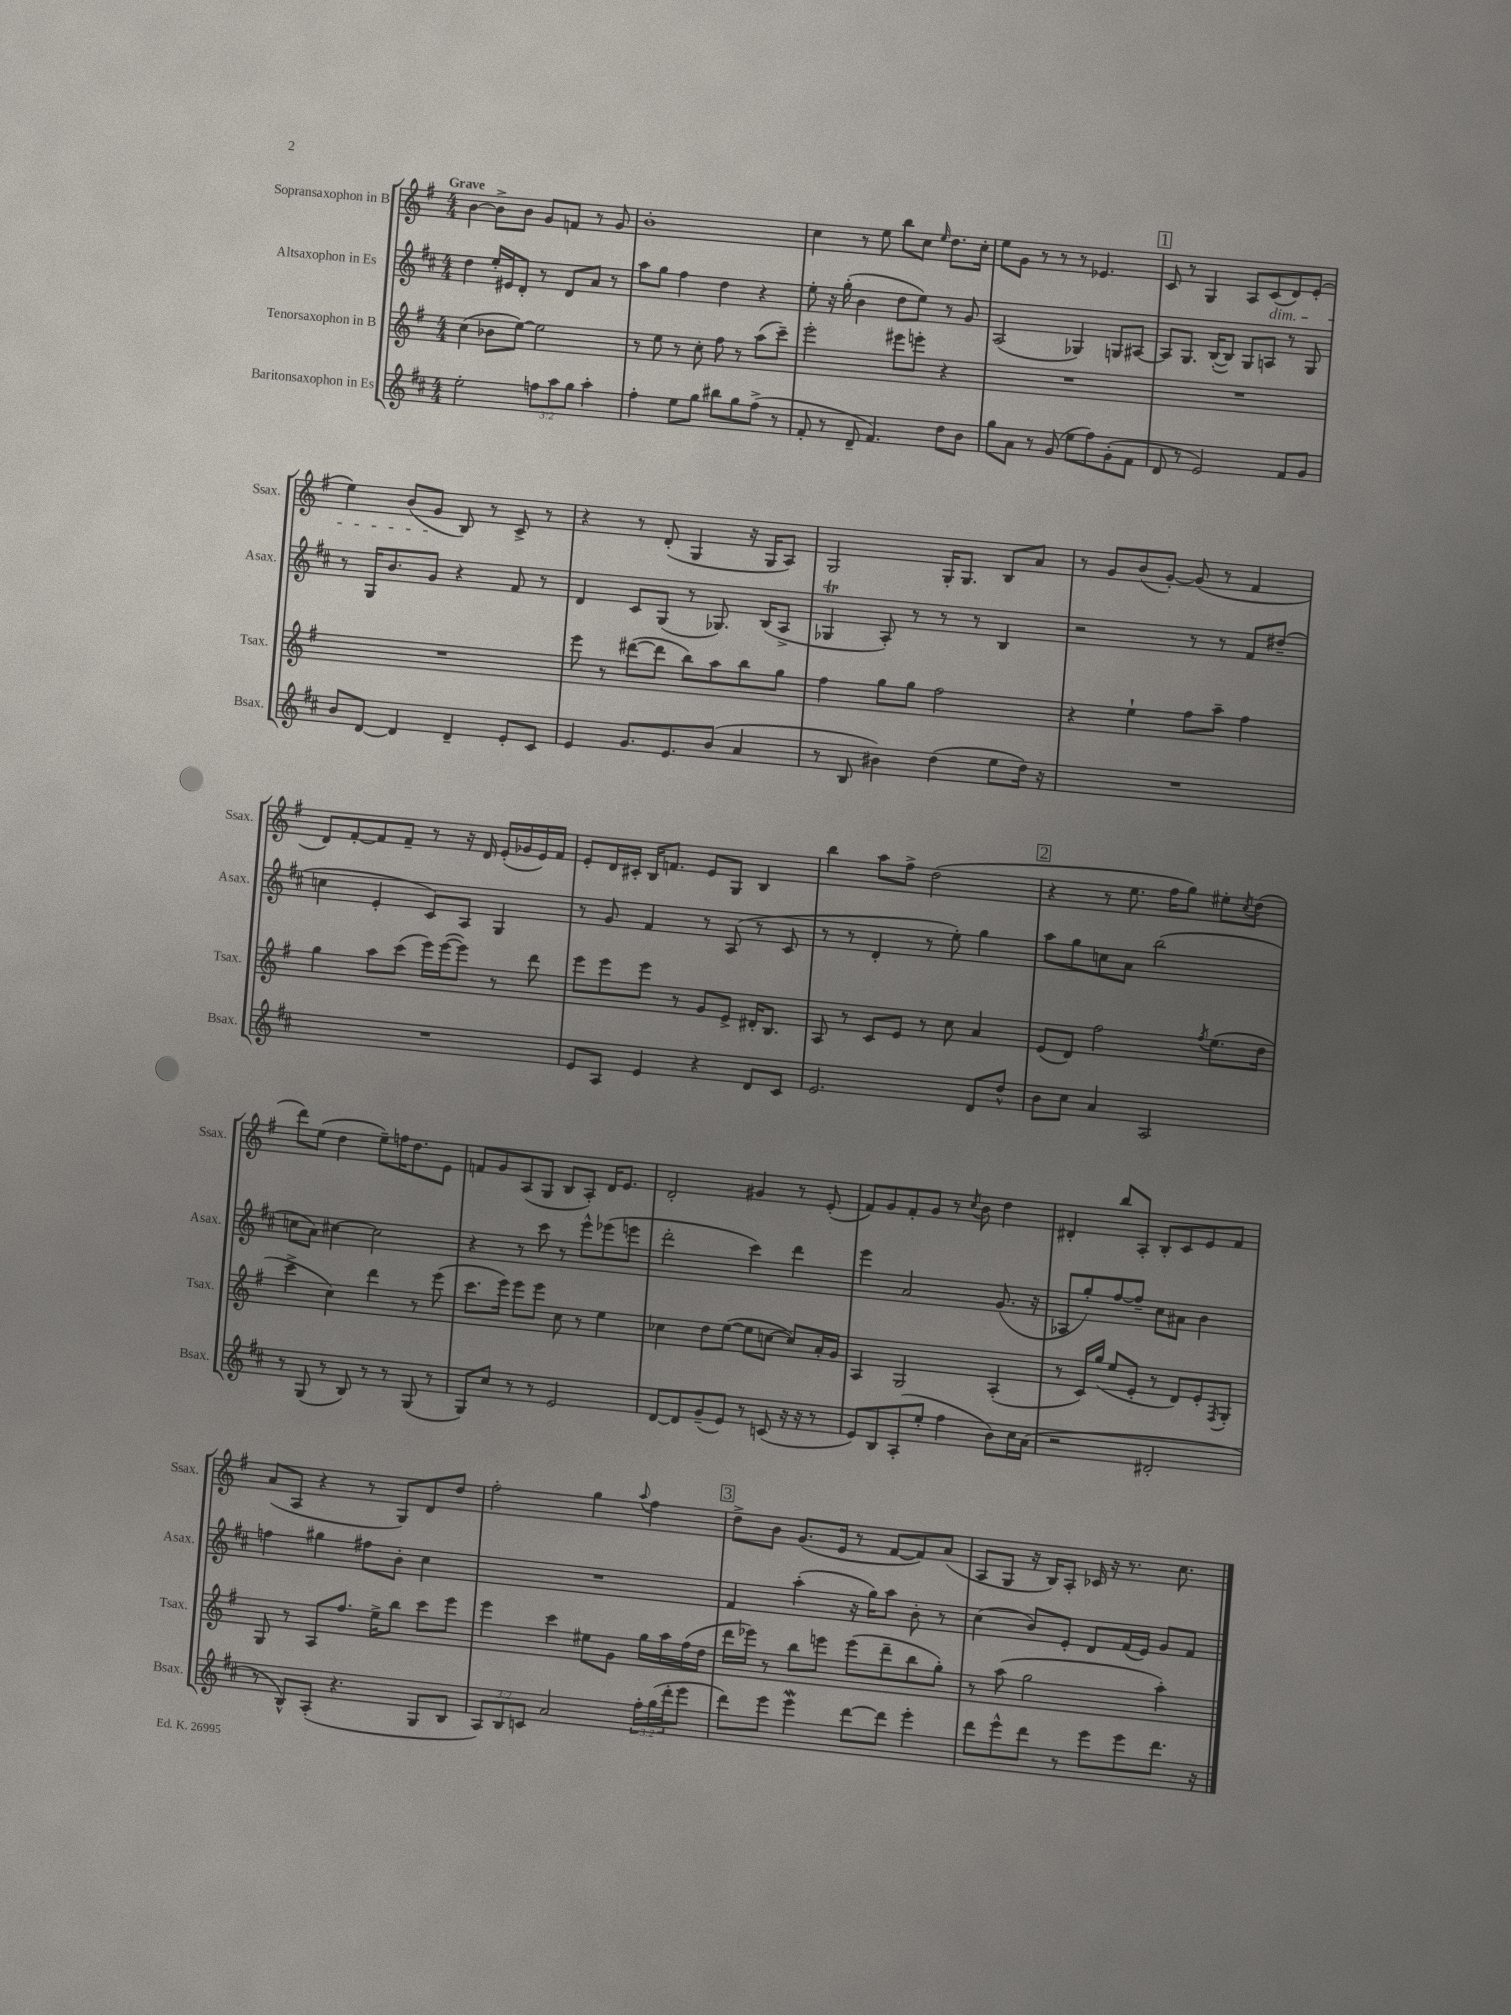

**kern	**kern	**kern	**kern
*staff4	*staff3	*staff2	*staff1
*clefG2	*clefG2	*clefG2	*clefG2
*k[f#c#]	*k[f#]	*k[f#c#]	*k[f#]
*M4/4	*M4/4	*M4/4	*M4/4
2ee'\	(4cc\	4dd\	[4b\
.	8b-\L	16ee'/LL	8b^\]L
.	.	16e#/J	.
.	[8ee\J)	8d'/J	8b\J
12ff\L	2ee\]	8r	8g/L
12aa\	.	.	.
.	.	8d/L	8f/J
12gg\J	.	.	.
4aa'\	.	8a/J	8r
.	.	8r	8g/
=	=	=	=
4ff#'\	8r	8aa\L	1b'
.	8ee\	8gg\J	.
8ee\L	8r	4ff#\	.
8gg\J	8cc'\	.	.
8bb#\L	8ff#\	4dd\	.
8gg\	8r	.	.
(8ff#^\J	(8aa\L	4r	.
8r	8ccc~\J)	.	.
=	=	=	=
8f#'/	2eee'\	8ee'\	4cc\
8r	.	16r	.
.	.	(16gg'\	.
8d~/	.	4b\	8r
4.f#/)	.	.	8ee\
.	8eee#\L	8dd\L	8bb\L
.	8eee'\J	8ee\J)	8cc\J
.	.	.	16qqee/
8dd\L	4r	8r	8.dd\L
8b\J	.	8g/	.
.	.	.	16cc'\Jk
=	=	=	=
8gg\L	1r	(2A/	8ee\L
8a\J	.	.	8g\J
8r	.	.	8r
(8g/	.	.	8r
8ee\L	.	4G-/)	8r
8ff#\)	.	.	4.e-/
(8g'\	.	8G/L	.
8f#\J	.	[8A#/J	.
=	=	=	=
8d/	1r	8A#/]L	8c/
8r	.	8.G/J	8r
2e/)	.	.	4G/
.	.	([16B'/LK	.
.	.	8B/]J)	.
.	.	8G/L	8A/L
.	.	8A/J	(8c/
8f#/L	.	8r	8d/)
8g/J	.	8G/	(8e'/J
=	=	=	=
8b/L	1r	8r	4ee\)
[8d/J	.	16G/LK	.
.	.	8.b/	.
4d/]	.	.	(8b/L
.	.	8g/J	8g/J
4d~/	.	4r	8B/)
.	.	.	8r
8e'/L	.	8f#/	8c^/
8c#/J	.	8r	8r
=	=	=	=
4e/	8eee\	4d/	4r
.	8r	.	.
8.g/L	([8ddd#\L	8c#/L	8r
.	8ddd#\]J	(8G/J	(8d'/
8.e/	.	.	.
.	8bb\L)	8r	4G/
(8b/J	8aa\	8.G-/)	.
4a/	8bb\	.	16r
.	.	(16B/LK	16G/LK
.	8gg\J	8A^/J	8A/J)
=	=	=	=
8r	4ff#\	4G-/	2G/
8B/	.	.	.
4b#\)	8gg\L	8A'/)	.
.	8gg\J	8r	.
(4dd\	2ff#\	8r	16G'/LK
.	.	.	8.G/J
.	.	8r	.
8ee\L	.	4B/	8B/L
16dd\Jk)	.	.	8a/J
16r	.	.	.
=	=	=	=
1r	4r	2r	8r
.	.	.	8g/L
.	4ee`\	.	(8b/
.	.	.	[8g'/J)
.	8ff#\L	8r	(8g/]
.	8aa~\J	8r	8r
.	4ff#\	8f#/L	4f#/
.	.	(8dd#~/J	.
=	=	=	=
1r	4gg\	4cc\	8d/L)
.	.	.	[8f#'/
.	8aa\L	4e'/	8f#/]
.	(8ccc\J	.	8f#~/J
.	16eee\LL)	8c#/L)	8r
.	([16eee\J	.	.
.	8eee\]J)	8A/J	16r
.	.	.	16d/
.	8r	4G/	(16e'/LL
.	.	.	16g-/
.	8ddd\	.	16e/)
.	.	.	16f#/JJ
=	=	=	=
8e/L	8eee\L	8r	8e'/L
8A/J	8eee\	8g/	16d/L
.	.	.	16c#'/JJ
4e/	8eee\J	4f#/	16B/LK
.	.	.	8.f/J
.	8r	.	.
4r	8g/L	8r	8e/L
.	8e^/J	(8A/	8G/J
8d/L	16d#'/LK	8r	4B/
.	8.B/J	.	.
8c#/J	.	8c#/	.
=	=	=	=
2.e/	8A/	8r	4bb\
.	8r	8r	.
.	8c/L	4d'/	8aa\L
.	8e/J	.	8ff#^\J
.	8r	8r	(2dd\
.	8cc\	8ee'\)	.
8d/L	4a/	4gg\	.
8dd^^/J	.	.	.
=	=	=	=
8b\L	(8e/L	8aa\L	4r
8cc#\J	8d/J)	8gg\	.
4a/	2ff#\	8cc\	8r
.	.	8a\J	8.ee\
2A/	.	(2bb\	.
.	.	.	16ff#\LK
.	.	.	8gg\J)
.	8qff#/	.	.
.	(8.ee\L	.	8ee#'\L
.	.	.	8qcc/
.	.	.	(8dd\J
.	16dd\Jk	.	.
=	=	=	=
8r	4ccc^\	8cc\L	8ddd\L)
(8G/	.	8a\J)	(8ee\J
8r	4cc\)	[4cc#\	4dd\
8B/)	.	.	.
8r	4ddd\	2cc#\]	8ee~\L)
8r	.	.	16ff\K
.	.	.	8.dd\
(8G/	8r	.	.
8r	(8eee\	.	8e\J
=	=	=	=
8G/L)	8.ccc\L	4r	8f/L
8cc#/J	.	.	8g/
.	16eee\Jk)	.	.
8r	8eee\L	8r	(8A/
8r	8eee\J	8ccc#\	8G/J
2e/	8cc\	8r	8B/L
.	8r	8eee^^\L	8A'/J)
.	4ee\	(8eee-\	16d/LK
.	.	.	8.e/J
.	.	8eee\J	.
=	=	=	=
[8d/L	4cc-\	2ddd'\	2d'/
8d/]	.	.	.
(8g~/	8dd\L	.	.
8e/J)	([8ee\J	.	.
8r	8ee\]L	4ccc#\)	4g#/
(8c/	[8cc\J	.	.
16r	8cc/]L)	4ddd\	8r
16r	.	.	.
8r	16a'/L	.	(8e'/
.	16g/JJ	.	.
=	=	=	=
8e/L)	4A/	4eee\	8f#/L)
8B/	.	.	8g/
(8A'/	2G/	2a/	8f#'/
8ee'/J	.	.	8g/J
4ff#\	.	.	8r
.	.	.	8qcc/
.	.	.	8b\
8b\L)	(4A'/	(8.g/	4dd\
16cc#\L	.	.	.
(16a\JJ	.	16r	.
=	=	=	=
2r	8r	8A-/L	4d#'/
.	16c/LL)	8gg'/)	.
.	(16gg/JJ	.	.
.	8ee/L	[8ff#/	8bb/L
.	8e'/J	8ff#~/]J	8A'/J
2d#'/	8r	8cc#\L	8B'/L
.	8d/L)	8a#\J	8c/
.	8e'/	4b\	8e/
.	8qF#/	.	.
.	8G'/J	.	8f#/J
=	=	=	=
8r	8G/	4ff\	(8a/L
8B^^/L)	8r	.	8A/J
(8A'/J	8A/L	4gg#\	4r
4.r	8.ff#/J	.	.
.	.	8ff#\L	8r
.	16ee^\LK	.	.
.	8bb\J	8b'\J	8G/L)
8G/L	8ccc\L	4cc#\	8d/
8B/J	8eee\J	.	8dd/J
=	=	=	=
12A/L)	4eee\	1r	2ff#'\
12B/	.	.	.
12c/J	.	.	.
2a/	4ccc\	.	.
.	8ee#\L	.	4gg\
.	8g\J	.	.
.	.	.	8qqaa/
24ff#'\LL	16gg\LL	.	4ff#\
(24gg\	.	.	.
.	16aa\	.	.
24ddd'\J	.	.	.
8eee\J	(16ff#\	.	.
.	16dd\JJ	.	.
=	=	=	=
8ddd\L)	16ddd\LL	4f#/	8dd^\L
.	16eee-\JJ)	.	.
8eee\J	8r	.	8b\J
4eee\	8bb\L	(4aa'\	(8.g/L
.	8eee\J	.	.
.	.	.	16e/Jk
[8ddd\L	(8eee\L	16r	8r
.	.	16gg\LK)	.
8ddd\]J	8ddd~\	8aa\J	[8f#/L
4eee'\	8bb\	8b'\	8f#/])
.	8gg'\J)	8r	(8a/J
=	=	=	=
8ddd\L	8r	(4cc#\	8A/L
8eee^^\	(8aa\	.	8G/J
8ddd\J	2gg\	8b/L)	16r
.	.	.	16B/LK)
8r	.	8e'/J	8A'/J
8eee\L	.	8d/L	16c-/
.	.	.	16r
8eee\	.	(16f#/L	8.r
.	.	16e/JJ)	.
8.ddd\J	4aa'\)	8g/L	.
.	.	.	8.cc\
.	.	8f#/J	.
16r	.	.	.
==	==	==	==
*-	*-	*-	*-
